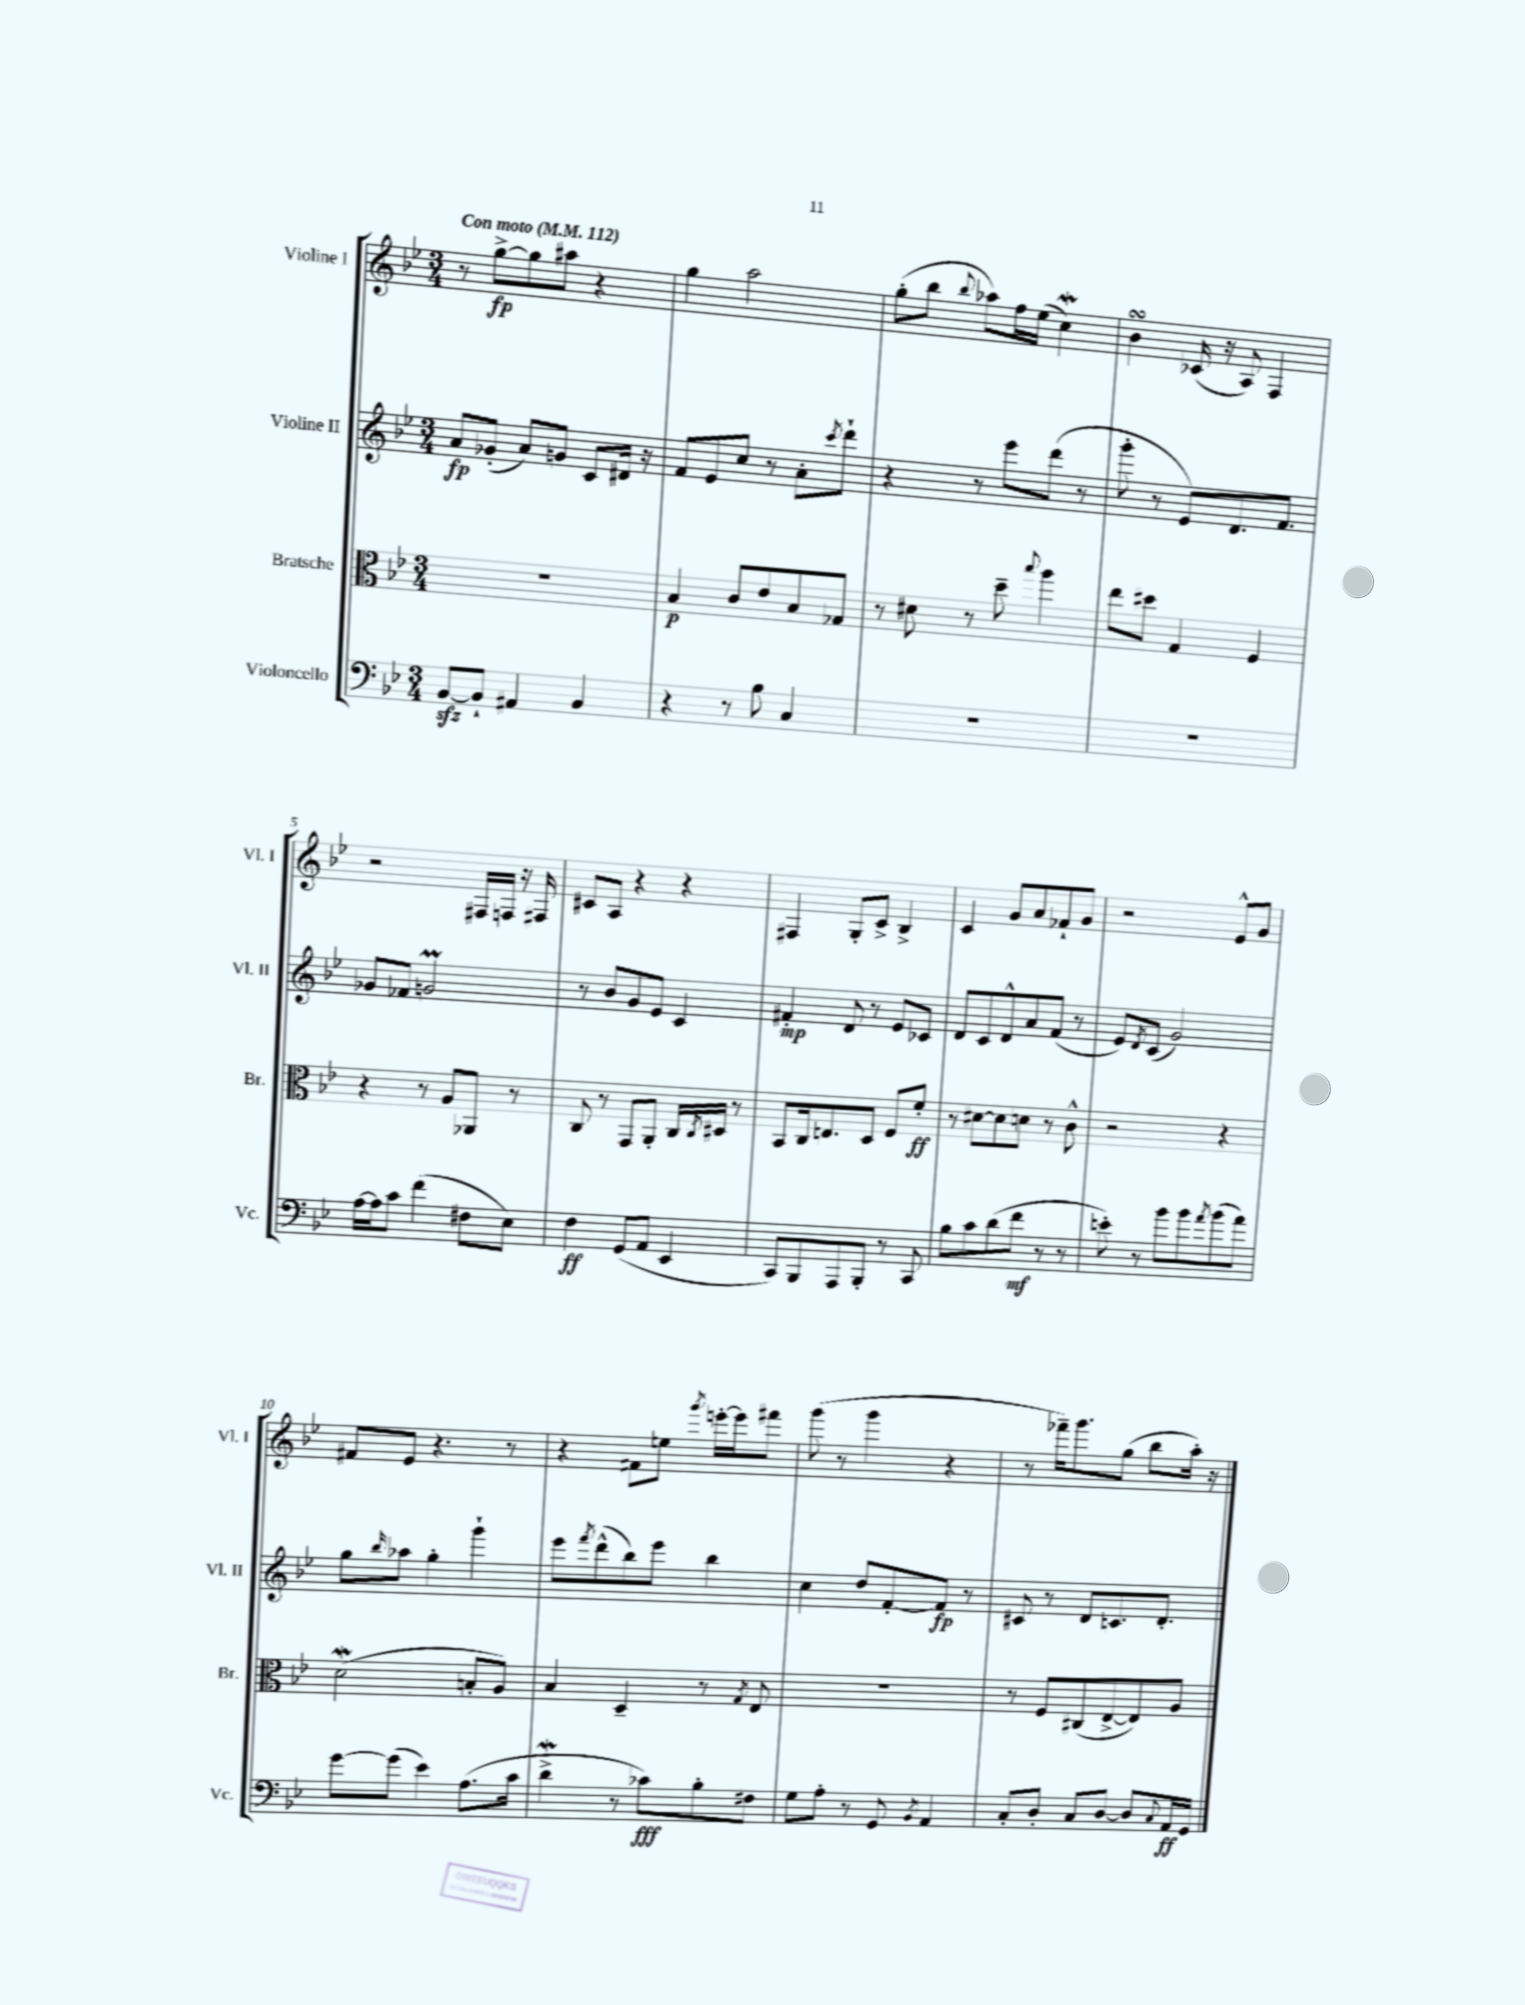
<<
\new StaffGroup <<
\new Staff = "s0" \with { instrumentName = "Violine I" shortInstrumentName = "Vl. I" } {
    \clef treble \key bes \major \numericTimeSignature \time 3/4 \tempo "Con moto" 4 = 112
    r8 g''8~->\fp g''8 ais''8 r4 |
    g''4 a''2 |
    g''8-.( bes''8 \appoggiatura { bes''8 } aes''8) f''16 ees''16( c''4\mordent) |
    bes'4\turn ces'16( r16 a8) f4 |
    r2 fis16 f16 r16 fis16 |
    cis'8 a8 r4 r4 |
    fis4 g8-. c'8-> bes4-> |
    c'4 g'8 a'8 fes'8-! g'8 |
    r2 ees'8-^ g'8 |
    fis'8 ees'8 r4. r8 |
    r4 fis'8 e''8 \acciaccatura { g'''8 } e'''16~-. e'''16 fis'''8 |
    g'''8( r8 g'''4 r4 |
    r8 fes'''16--) g'''8. g''8( bes''8 a''16-.) r16 \bar "|." |
}
\new Staff = "s1" \with { instrumentName = "Violine II" shortInstrumentName = "Vl. II" } {
    \clef treble \key bes \major \numericTimeSignature \time 3/4
    a'8\fp ges'8-.( a'8) g'8 c'8 dis'16 r16 |
    f'8 ees'8 c''8 r8 a'8-. \acciaccatura { c'''8 } d'''8-! |
    r4 r8 ees'''8 d'''8( r8 |
    g'''8-. r8 ees'8) d'8. f'8. |
    ges'8 fes'8 g'2\prall |
    r8 bes'8 g'8 ees'8 c'4 |
    fis'4-.\mp d'8 r8 ees'8 ces'8 |
    d'8 c'8 d'8-^ a'8 f'8( r8 |
    ees'8) \acciaccatura { d'8 } c'8( g'2) |
    g''8 \grace { bes''16 } aes''8 g''4-. g'''4-! |
    ees'''8 \acciaccatura { f'''8 } d'''8-^( bes''8) ees'''8 bes''4 |
    c''4 d''8 f'8~-. f'8\fp r8 |
    cis'8 r8 d'8 c'8. d'8.-. \bar "|." |
}
\new Staff = "s2" \with { instrumentName = "Bratsche" shortInstrumentName = "Br." } {
    \clef alto \key bes \major \numericTimeSignature \time 3/4
    R2. |
    bes4\p c'8 ees'8 bes8 ges8 |
    r8 dis'8 r8 d''8-- \appoggiatura { bes''8 } a''4 |
    ees''8 dis''8 g4 f4 |
    r4 r8 a8 aes,8 r8 |
    c8 r8 g,8 a,8-. c16 \acciaccatura { c8 } dis16 r8 |
    bes,8 c16 e8. d8 f8 f'8-.\ff |
    r8 dis'8~ dis'8 d'8 r8 c'8-^ |
    r2 r4 |
    d'2\mordent( b8-. a8) |
    bes4 d4-- r8 \acciaccatura { g8 } ees8 |
    R2. |
    r8 f8 cis8( ees8~-> ees8) a8 \bar "|." |
}
\new Staff = "s3" \with { instrumentName = "Violoncello" shortInstrumentName = "Vc." } {
    \clef bass \key bes \major \numericTimeSignature \time 3/4
    bes,8~\sfz bes,8-! ais,4 bes,4 |
    r4 r8 bes8 c4 |
    R2. |
    R2. |
    a16~ a16 c'8 f'4( fis8 ees8) |
    f4\ff g,8( a,8 ees,4 |
    c,8) bes,,8 a,,8 bes,,8-. r8 c,8 |
    bes8 c'8 d'8( f'8\mf r8 r8 |
    e'8-.) r8 bes'8 bes'8 \acciaccatura { a'8 } bes'8( a'8) |
    g'8~ g'8( ees'4) a8.( c'16 |
    d'4->\mordent r8 ces'8\fff) bes8-. fis8 |
    g8 a8-. r8 g,8 \acciaccatura { bes,8 } a,4 |
    c8-. d8-. c8 d8~ d8 \appoggiatura { c8 } a,16\ff g,16 \bar "|." |
}
>>
>>
